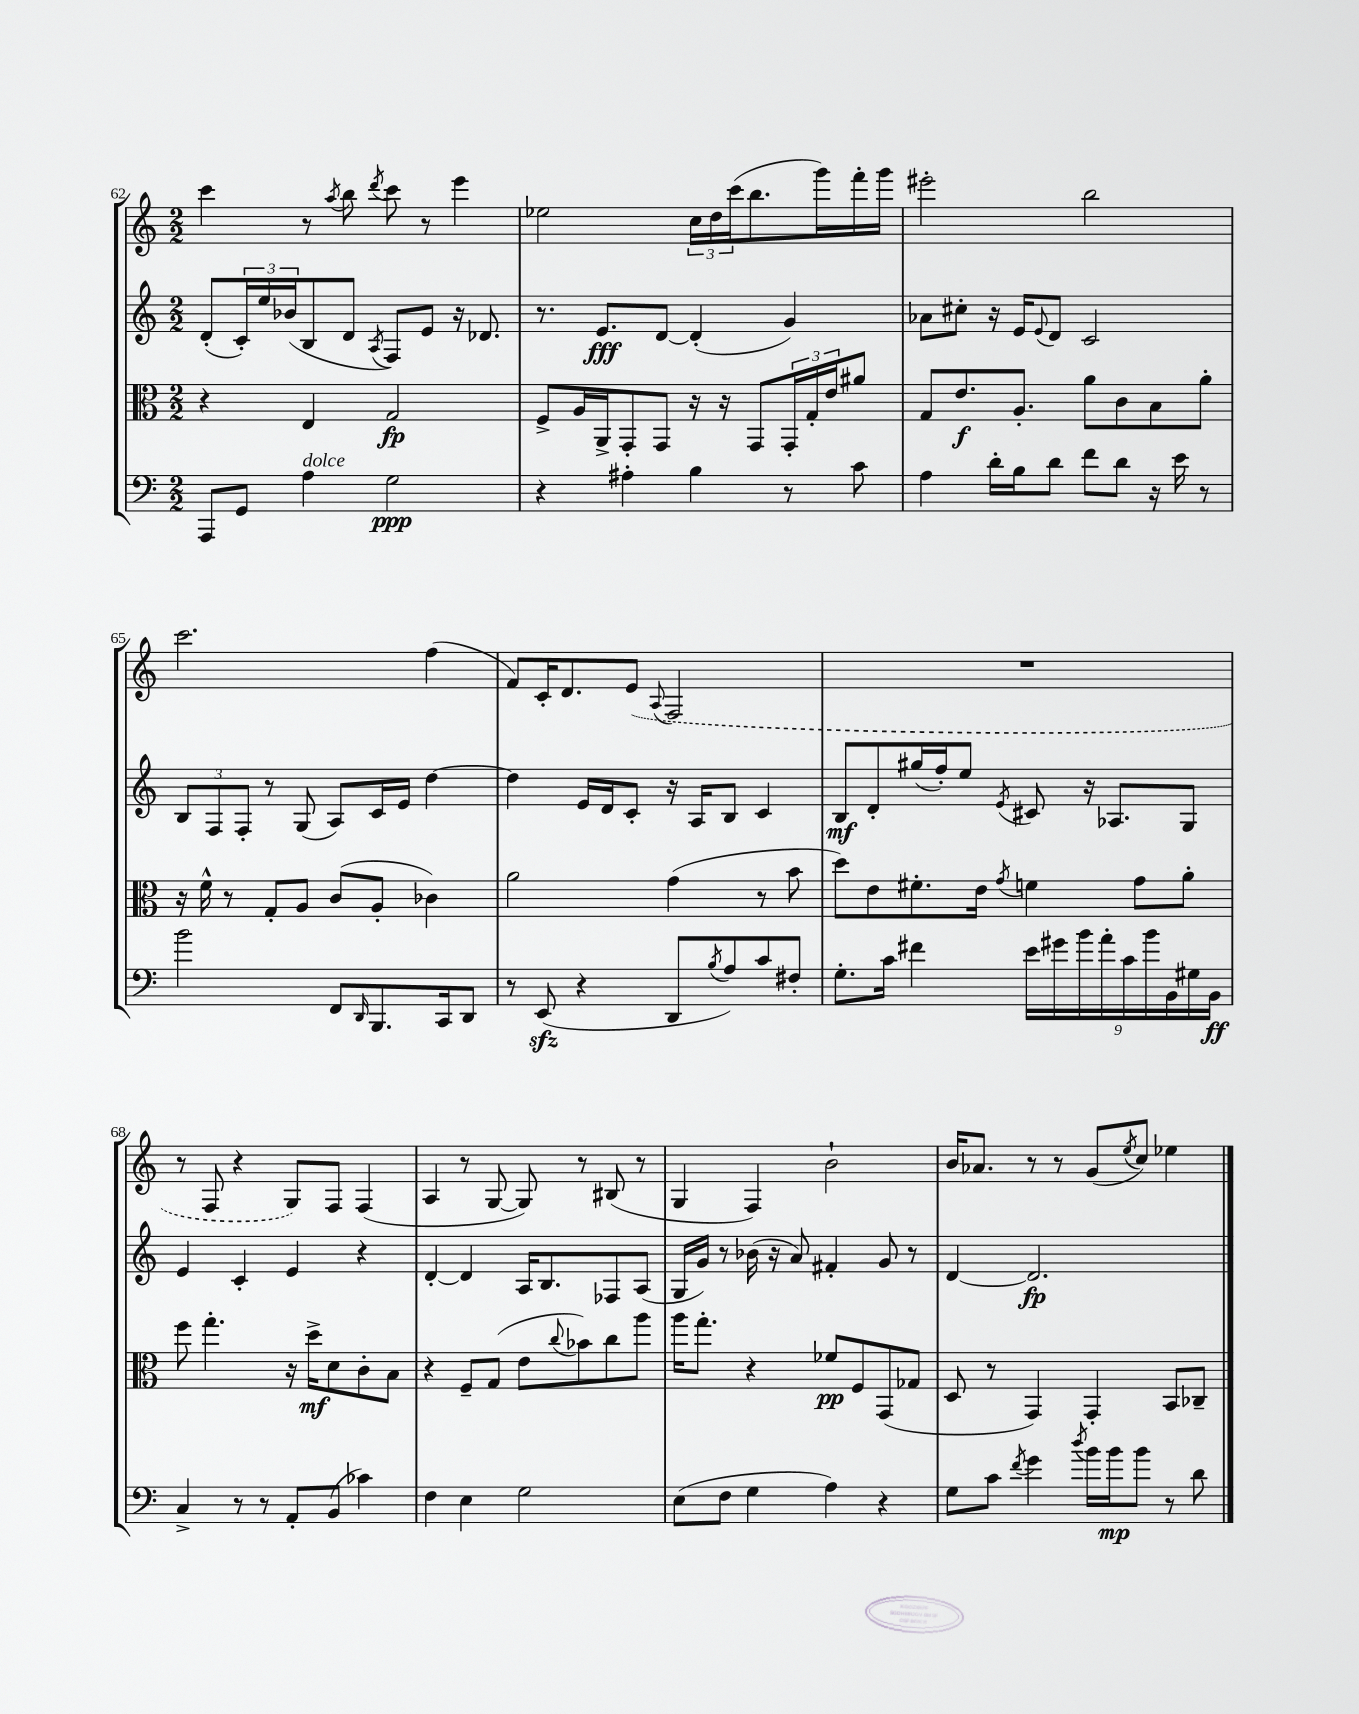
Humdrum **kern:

**kern	**kern	**kern	**kern
*staff4	*staff3	*staff2	*staff1
*clefF4	*clefC3	*clefG2	*clefG2
*k[]	*k[]	*k[]	*k[]
*M2/2	*M2/2	*M2/2	*M2/2
8AAA/L	4r	(8d'/L	4ccc\
8GG/J	.	24c'/L)	.
.	.	24ee/	.
.	.	(24b-/J	.
4A\	4E/	8B/	8r
.	.	.	8qaa/
.	.	8d/J	8bb\
.	.	8qA/	8qddd/
2G\	2G/	8F/L)	8ccc\
.	.	8e/J	8r
.	.	16r	4eee\
.	.	8.d-/	.
=	=	=	=
4r	8F^/L	8.r	2ee-\
.	16A/L	.	.
.	16AA^/J	8.e/L	.
4A#'\	8GG'/	.	.
.	8GG/J	[8d/J	.
4B\	16r	(4d'/]	24cc\LL
.	.	.	24dd\
.	16r	.	.
.	.	.	(24ccc\J
.	8GG/L	.	8.bb\
8r	24GG'/L	4g/)	.
.	24G'/	.	.
.	.	.	16ggg\L)
.	24e/J	.	.
8c\	8a#/J	.	16fff'\
.	.	.	16ggg\JJ
=	=	=	=
4A\	8G/L	8a-\L	2eee#'\
.	8.e/	8cc#'\J	.
16d'\LL	.	16r	.
16B\J	8.A'/J	16e/LK	.
.	.	8qqe/	.
8d\J	.	8d/J	.
8f\L	8a\L	2c/	2bb\
8d\J	8c\	.	.
16r	8B\	.	.
16e\	.	.	.
8r	8a'\J	.	.
=	=	=	=
2b\	16r	12B/L	2.ccc\
.	16f^^\	.	.
.	.	12F/	.
.	8r	.	.
.	.	12F'/J	.
.	8G'/L	8r	.
.	8A/J	(8G/	.
8FF/L	(8c/L	8A/L)	.
16qqDD/	.	.	.
8.BBB/	8A'/J	16c/L	.
.	.	16e/JJ	.
.	4c-\)	[4dd\	(4ff\
16CC/k	.	.	.
8DD/J	.	.	.
=	=	=	=
8r	2a\	4dd\]	8f/L)
(8EE/	.	.	16c'/K
.	.	.	8.d/
4r	.	16e/LL	.
.	.	16d/J	.
.	.	8c'/J	(8e/J
.	.	.	8qqA/
8DD/L	(4g\	16r	2F/
.	.	16A/LK	.
8qB/	.	.	.
8A/)	.	8B/J	.
8c/	8r	4c/	.
8F#'/J	8b\	.	.
=	=	=	=
8.G'\L	8dd\L)	8B/L	1r
.	8e\	8d'/	.
16c\Jk	.	.	.
4f#\	8.f#'\	(16gg#/L	.
.	.	16ff'/J)	.
.	.	8ee/J	.
.	16e\Jk	.	.
.	8qg/	8qe/	.
18e\LL	4f\	8c#/	.
18g#\	.	.	.
18b\	.	.	.
.	.	16r	.
18a'\	.	.	.
.	.	8.A-/L	.
18c\	.	.	.
.	8g\L	.	.
18b\	.	.	.
18BB\	.	.	.
.	8a'\J	8G/J	.
18G#\	.	.	.
18BB\JJ	.	.	.
=	=	=	=
4C^/	8ff\	4e/	8r
.	4.gg'\	.	8F/
8r	.	4c'/	4r
8r	.	.	.
8AA'/L	16r	4e/	8G/L)
.	16dd^\LK	.	.
(8BB/J	8d\	.	8F/J
4c-\)	8c'\	4r	(4F/
.	8B\J	.	.
=	=	=	=
4F\	4r	[4d'/	4A/
4E\	8F~/L	4d/]	8r
.	(8G/J	.	[8G/
2G\	8e\L	16A/LK	8G/])
.	.	8.B/	.
.	8qqcc/	.	.
.	8b-\)	.	8r
.	8cc\	8F-/	(8B#/
.	8aa\J	(8A/J	8r
=	=	=	=
(8E\L	16aa\LK	16G/LL	4G/
.	8.gg'\J	16g/JJ)	.
8F\J	.	8r	.
4G\	4r	(16b-\	4F/)
.	.	16r	.
.	.	8a/)	.
4A\)	8f-/L	4f#'/	2b`\
.	8F/	.	.
4r	(8GG/	8g/	.
.	8G-/J	8r	.
=	=	=	=
8G\L	8D/	[4d/	16b/LK
.	.	.	8.a-/J
8c\J	8r	.	.
8qf/	.	.	.
4g\	4GG/)	2.d/]	8r
.	.	.	8r
8qdd/	.	.	.
16b\LL	4GG'/	.	(8g/L
16b\J	.	.	.
.	.	.	8qee/
8b\J	.	.	8cc/J)
8r	8BB/L	.	4ee-\
8d\	8C-~/J	.	.
==	==	==	==
*-	*-	*-	*-
